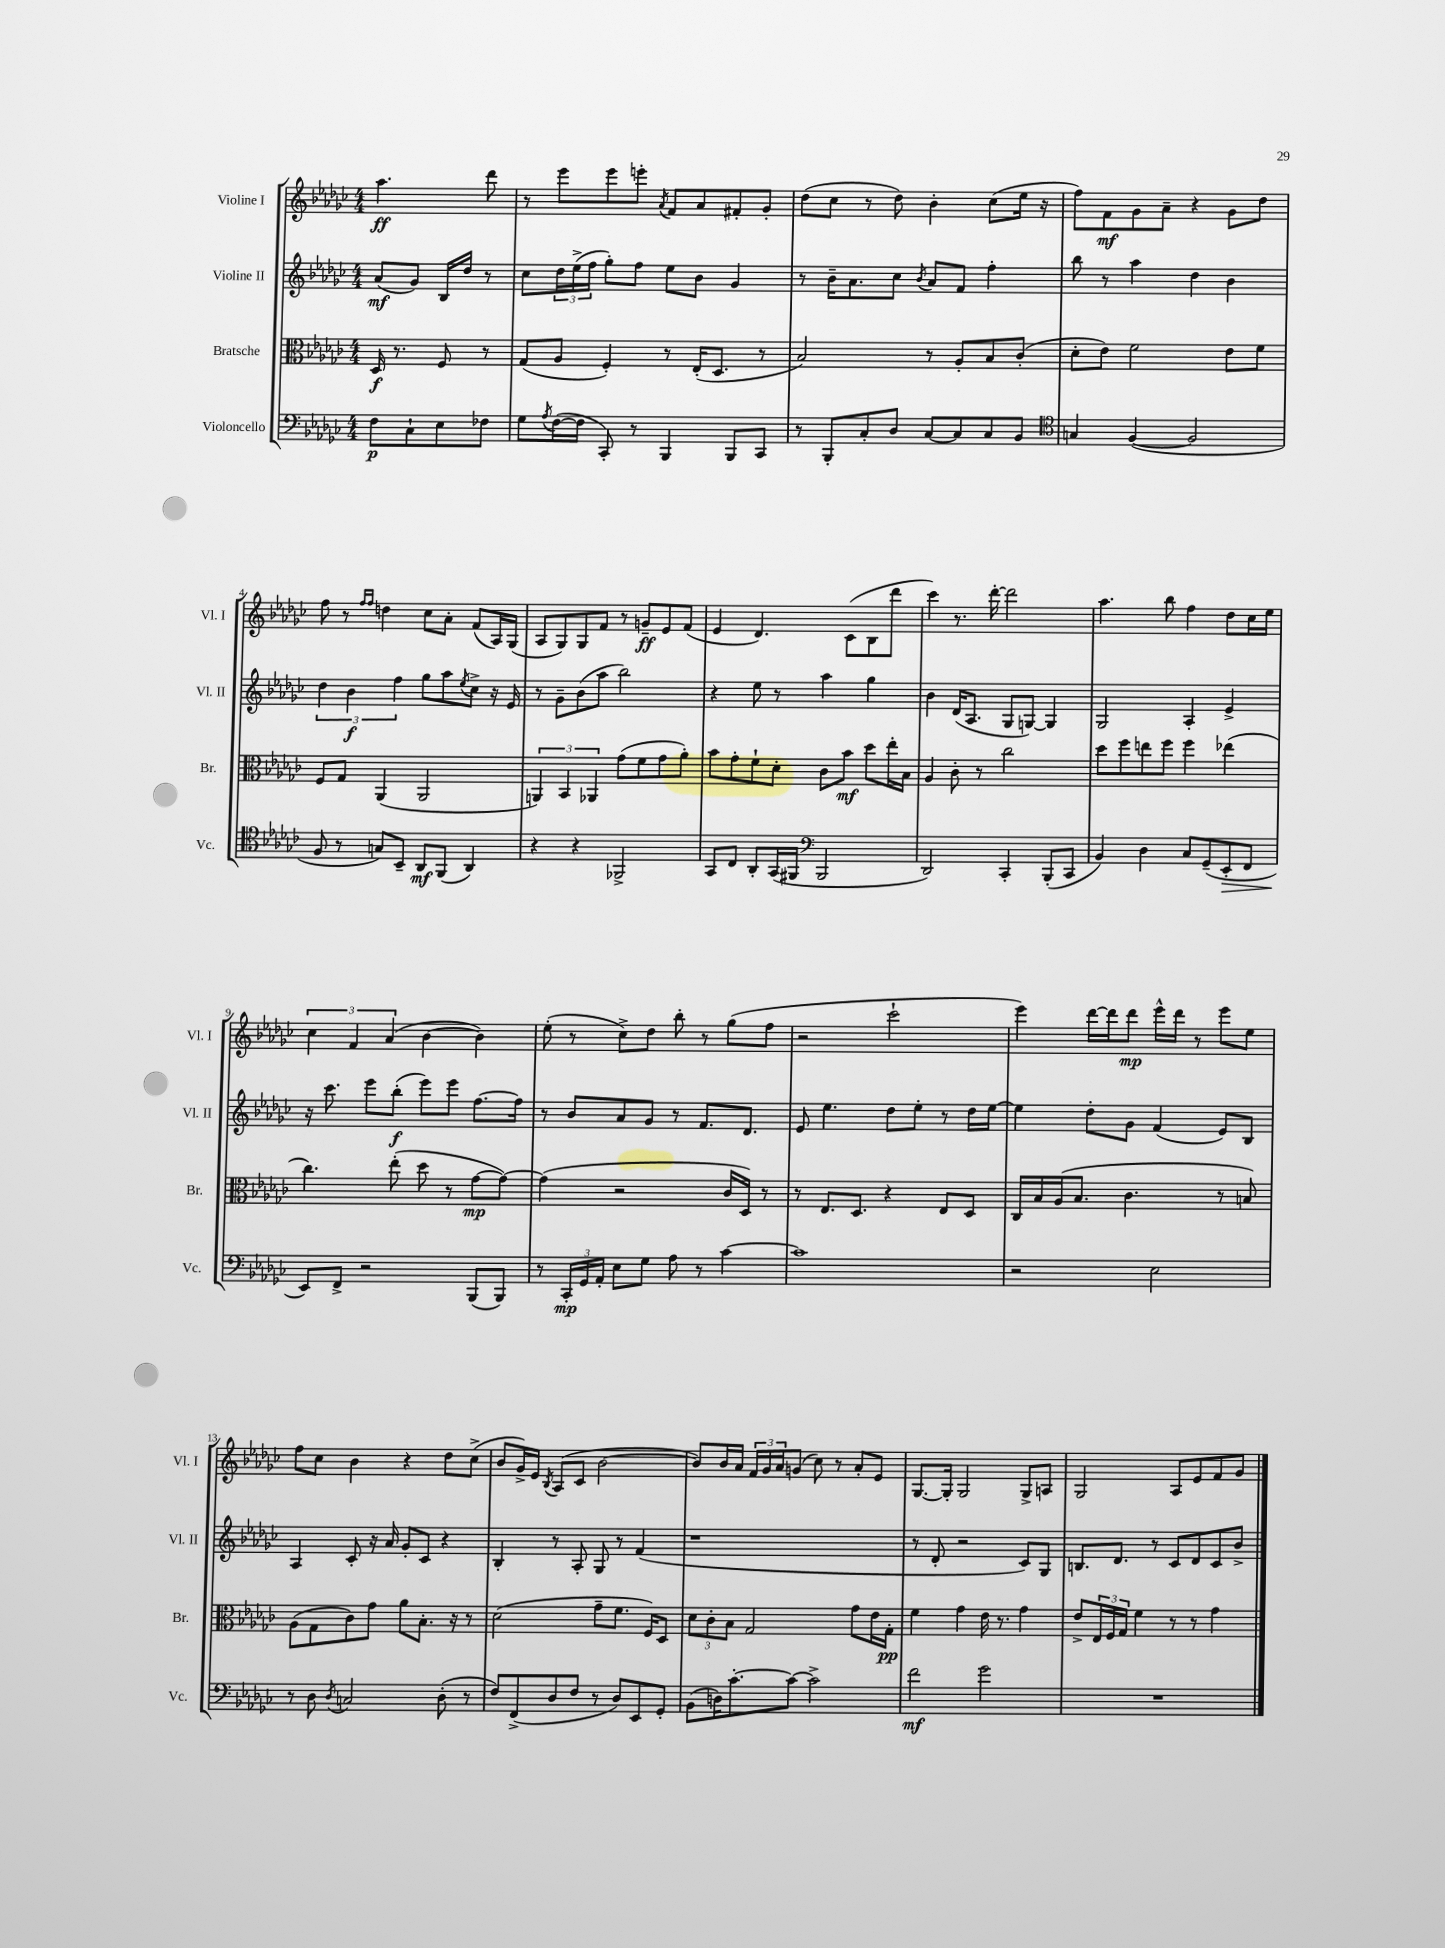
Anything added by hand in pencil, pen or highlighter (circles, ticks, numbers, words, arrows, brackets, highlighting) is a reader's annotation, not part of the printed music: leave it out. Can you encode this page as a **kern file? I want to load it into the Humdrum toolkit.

**kern	**dynam	**kern	**dynam	**kern	**dynam	**kern	**dynam
*part4	*part4	*part3	*part3	*part2	*part2	*part1	*part1
*staff4	*staff4	*staff3	*staff3	*staff2	*staff2	*staff1	*staff1
*I"Violoncello	*	*I"Bratsche	*	*I"Violine II	*	*I"Violine I	*
*I'Vc.	*	*I'Br.	*	*I'Vl. II	*	*I'Vl. I	*
*clefF4	*	*clefC3	*	*clefG2	*	*clefG2	*
*k[b-e-a-d-g-c-]	*	*k[b-e-a-d-g-c-]	*	*k[b-e-a-d-g-c-]	*	*k[b-e-a-d-g-c-]	*
*M4/4	*	*M4/4	*	*M4/4	*	*M4/4	*
=	=	=	=	=	=	=	=
8F\L	p	16D-/	f	(8a-/L	mf	4.aa-\	ff
.	.	8.r	.	.	.	.	.
8C-`\	.	.	.	8g-/J)	.	.	.
8E-\	.	8F/	.	16B-/LL	.	.	.
.	.	.	.	16dd-/JJ	.	.	.
8F-X\J	.	8r	.	8r	.	8ddd-\	.
=1	=1	=1	=1	=1	=1	=1	=1
8G-\L	.	(8G-/L	.	8cc-\L	.	8r	.
8qA-/	.	.	.	.	.	.	.
([16F\L	.	8A-/J	.	24dd-\L	.	8eee-\L	.
.	.	.	.	(24ee-^\	.	.	.
16F\JJ]	.	.	.	.	.	.	.
.	.	.	.	24ff\JJ	.	.	.
8CC-'/)	.	4F'/)	.	8gg-'\L)	.	8eee-\	.
8r	.	.	.	8ff\J	.	8eeen'\J	.
.	.	.	.	.	.	8qa-/	.
4BBB-/	.	8r	.	8ee-\L	.	8f/L	.
.	.	(16E-'/KL	.	8b-\J	.	8a-/	.
.	.	8.D-/J	.	.	.	.	.
8BBB-/L	.	.	.	4g-/	.	8f#X'/	.
8CC-/J	.	8r	.	.	.	8g-'/J	.
=2	=2	=2	=2	=2	=2	=2	=2
8r	.	2B-/)	.	8r	.	(8dd-\L	.
8BBB-'/L	.	.	.	16b-~\KL	.	8cc-\J	.
.	.	.	.	8.a-\	.	.	.
8C-'/	.	.	.	.	.	8r	.
8D-/J	.	.	.	8cc-\J	.	8dd-\)	.
.	.	.	.	8qb-/	.	.	.
[8C-/L	.	8r	.	8a-/L	.	4b-'\	.
8C-/]	.	8A-'/L	.	8f/J	.	.	.
8C-/	.	8B-/	.	4ff'\	.	(8cc-\L	.
8BB-/J	.	(8c-'/J	.	.	.	16ee-\Jk	.
.	.	.	.	.	.	16r	.
=3	=3	=3	=3	=3	=3	=3	=3
*clefC4	*	*	*	*	*	*	*
4Gn/	.	8d-'\L	.	8bb-\	.	8ff\L)	.
.	.	8e-\J)	.	8r	.	8f\	mf
([4F/	.	2f\	.	4aa-\	.	8g-\	.
.	.	.	.	.	.	8a-~\J	.
2F/]	.	.	.	4dd-\	.	4r	.
.	.	8e-\L	.	4b-\	.	8g-\L	.
.	.	8f\J	.	.	.	8dd-\J	.
!!LO:LB:g=z
=4	=4	=4	=4	=4	=4	=4	=4
8F/	.	8F/L	.	6dd-\	.	8ff\	.
8r	.	8G-/J	.	.	.	8r	.
.	.	.	.	6b-\	f	.	.
.	.	.	.	.	.	16qqff/LL	.
.	.	.	.	.	.	16qqff/JJ	.
8Gn/L)	.	(4AA-/	.	.	.	4ddn\	.
.	.	.	.	6ff\	.	.	.
8BB-~/J	.	.	.	.	.	.	.
8AA-/L	mf	2AA-/	.	8gg-\L	.	8cc-\L	.
(8FF/J	.	.	.	8aa-\	.	8a-'\J	.
.	.	.	.	8qee-/	.	.	.
4AA-/)	.	.	.	8cc-^\J	.	(8f/L	.
.	.	.	.	16r	.	16A-/L)	.
.	.	.	.	16e-/	.	(16G-/JJ	.
=5	=5	=5	=5	=5	=5	=5	=5
4r	.	6AAn/)	.	8r	.	8A-/L	.
.	.	.	.	8g-~\L	.	8G-/)	.
.	.	6BB-/	.	.	.	.	.
4r	.	.	.	(8b-\	.	8G-/	.
.	.	6AA-X/	.	.	.	.	.
.	.	.	.	8aa-\J	.	8f/J	.
2FF-X^/	.	(8g-\L	.	2bb-\)	.	8r	.
.	.	8f\	.	.	.	8gn~/L	ff
.	.	8g-\	.	.	.	8e-/	.
.	.	8a-'\J)	.	.	.	(8f/J	.
=6	=6	=6	=6	=6	=6	=6	=6
8GG-/L	.	8b-\L	.	4r	.	4e-/	.
8C-/J	.	8g-'\	.	.	.	.	.
8AA-'/L	.	8f`\	.	8ee-\	.	4.d-/)	.
(16GG-/L	.	8d-'\J	.	8r	.	.	.
16FF#X/JJ	.	.	.	.	.	.	.
*clefF4	*	*	*	*	*	*	*
2BBB-/	.	8c-\L	.	4aa-\	.	.	.
.	.	8b-\J	mf	.	.	(8c-\L	.
.	.	8dd-\L	.	4gg-\	.	8B-\	.
.	.	16ee-'\L	.	.	.	8ddd-\J	.
.	.	16B-\JJ	.	.	.	.	.
=7	=7	=7	=7	=7	=7	=7	=7
2DD-/)	.	4A-/	.	4b-\	.	4ccc-\)	.
.	.	8c-'\	.	(16d-/KL	.	8.r	.
.	.	.	.	8.A-/J	.	.	.
.	.	8r	.	.	.	.	.
.	.	.	.	.	.	[16ddd-'\	.
4CC-'/	.	2cc-\	.	8G-/L	.	2ddd-\]	.
.	.	.	.	[8Gn/J)	.	.	.
(8BBB-'/L	.	.	.	4G/]	.	.	.
8CC-/J	.	.	.	.	.	.	.
=8	=8	=8	=8	=8	=8	=8	=8
4BB-/)	.	8dd-\L	.	2G-/	.	4.aa-\	.
.	.	8ff\	.	.	.	.	.
4D-\	.	8een\	.	.	.	.	.
.	.	8ff\J	.	.	.	8bb-\	.
8C-/L	.	4ff\	.	4A-'/	.	4ff\	.
(8GG-~/	.	.	.	.	.	.	.
!	!LO:HP:b	!	!	!	!	!	!
8EE-'/	>	(4ee-X\	.	4e-^/	.	8dd-\L	.
8FF/J	.	.	.	.	.	16cc-\L	.
.	.	.	.	.	.	16ee-\JJ	.
!!LO:LB:g=z
=9	=9	=9	=9	=9	=9	=9	=9
8EE-/L)	.	4.cc-\)	.	16r	.	6cc-\	.
.	.	.	.	8.ccc-\	.	.	.
8FF^/J	]	.	.	.	.	.	.
.	.	.	.	.	.	6f/	.
2r	.	.	.	8eee-\L	.	.	.
.	.	.	.	.	.	(6a-/	.
.	.	(8ee-'\	.	(8bb-'\J	f	.	.
.	.	8dd-\	.	8eee-\L)	.	[4b-\	.
.	.	8r	.	8eee-\J	.	.	.
(8BBB-/L	.	[8g-\L	mp	[8.ff\L	.	4b-\])	.
8BBB-/J)	.	8g-\J_)	.	.	.	.	.
.	.	.	.	16ff\Jk]	.	.	.
=10	=10	=10	=10	=10	=10	=10	=10
8r	.	(4g-\]	.	8r	.	(8ee-'\	.
24CC-'/LL	mp	.	.	8b-/L	.	8r	.
24GG-/	.	.	.	.	.	.	.
24AA-'/JJ	.	.	.	.	.	.	.
8E-\L	.	2r	.	8a-/	.	8cc-^\L)	.
8G-\J	.	.	.	8g-/J	.	8dd-\J	.
8A-\	.	.	.	8r	.	8bb-'\	.
8r	.	.	.	8.f/L	.	8r	.
[4c-\	.	16c-/LL	.	.	.	(8gg-\L	.
.	.	16D-/JJ)	.	8.d-/J	.	.	.
.	.	8r	.	.	.	8ff\J	.
=11	=11	=11	=11	=11	=11	=11	=11
1c-]	.	8r	.	8e-/	.	2r	.
.	.	8.E-/L	.	4.ee-\	.	.	.
.	.	8.D-/J	.	.	.	.	.
.	.	4r	.	8dd-\L	.	2ccc-`\	.
.	.	.	.	8ee-'\J	.	.	.
.	.	8E-/L	.	8r	.	.	.
.	.	8D-/J	.	16dd-\LL	.	.	.
.	.	.	.	[16ee-\JJ	.	.	.
=12	=12	=12	=12	=12	=12	=12	=12
2r	.	16C-/LL	.	4ee-\]	.	4eee-\)	.
.	.	16B-/	.	.	.	.	.
.	.	(16A-/J	.	.	.	.	.
.	.	8.B-/J	.	.	.	.	.
.	.	.	.	8dd-'\L	.	[16ddd-\LL	.
.	.	.	.	.	.	16ddd-\J]	.
.	.	4.c-\	.	8g-\J	.	8ddd-\J	mp
2E-\	.	.	.	(4f/	.	16eee-^^\LL	.
.	.	.	.	.	.	16ddd-\JJ	.
.	.	.	.	.	.	8r	.
.	.	8r	.	8e-/L)	.	8eee-\L	.
.	.	8Bn/)	.	8B-/J	.	8ee-\J	.
!!LO:LB:g=z
=13	=13	=13	=13	=13	=13	=13	=13
8r	.	(8A-\L	.	4A-/	.	8ff\L	.
8D-\	.	8G-\	.	.	.	8cc-\J	.
8qD-/	.	.	.	.	.	.	.
2Cn/	.	8c-\)	.	8c-'/	.	4b-\	.
.	.	8g-\J	.	16r	.	.	.
.	.	.	.	16a-/	.	.	.
.	.	8a-\L	.	8g-'/L	.	4r	.
.	.	8.B-'\J	.	8c-/J	.	.	.
(8D-'\	.	.	.	4r	.	8dd-\L	.
.	.	16r	.	.	.	.	.
8r	.	8r	.	.	.	(8cc-^\J	.
=14	=14	=14	=14	=14	=14	=14	=14
8F/L)	.	(2d-\	.	4B-'/	.	8b-/L	.
(8FF^/	.	.	.	.	.	16g-^/L)	.
.	.	.	.	.	.	16e-/JJ	.
.	.	.	.	.	.	8qB-/	.
8D-/	.	.	.	8r	.	(8A-/L	.
8F/J	.	.	.	8A-'/	.	8c-/J	.
8r	.	8g-~\L	.	8G-/	.	[2b-\	.
8D-/L)	.	8.f\J	.	8r	.	.	.
8EE-/	.	.	.	(4f/	.	.	.
.	.	16F/KL)	.	.	.	.	.
8GG-'/J	.	8D-/J	.	.	.	.	.
=15	=15	=15	=15	=15	=15	=15	=15
(8BB-\L	.	12d-\L	.	1r	.	8b-/L])	.
.	.	12c-'\	.	.	.	.	.
16Dn\K)	.	.	.	.	.	16b-/L	.
.	.	12B-\J	.	.	.	.	.
[8.c-'\	.	.	.	.	.	16a-/JJ	.
.	.	2G-/	.	.	.	24f/LL	.
.	.	.	.	.	.	24g-/	.
.	.	.	.	.	.	24a-/J	.
8c-\J_	.	.	.	.	.	(8gn/J	.
2c-^\]	.	.	.	.	.	8cc-\)	.
.	.	.	.	.	.	8r	.
.	.	8g-\L	.	.	.	8a-'/L	.
.	.	16e-\L	.	.	.	8e-/J	.
.	.	16G-'\JJ	pp	.	.	.	.
=16	=16	=16	=16	=16	=16	=16	=16
2f\	mf	4f\	.	8r	.	[8.G-/L	.
.	.	.	.	8d-'/	.	.	.
.	.	.	.	.	.	16G-'/Jk]	.
.	.	4g-\	.	2r	.	2G-/	.
2g-\	.	16e-\	.	.	.	.	.
.	.	8.r	.	.	.	.	.
.	.	4g-\	.	8c-/L)	.	8G-^/L	.
.	.	.	.	8G-/J	.	8An/J	.
=17	=17	=17	=17	=17	=17	=17	=17
1r	.	8e-^/L	.	8.Bn/L	.	2G-/	.
.	.	24E-/L	.	.	.	.	.
.	.	24F/	.	.	.	.	.
.	.	.	.	8.d-/J	.	.	.
.	.	24G-/JJ	.	.	.	.	.
.	.	4f\	.	.	.	.	.
.	.	.	.	8r	.	.	.
.	.	8r	.	8c-/L	.	8A-/L	.
.	.	8r	.	8d-/	.	8e-/	.
.	.	4g-\	.	8c-/	.	8f/	.
.	.	.	.	8b-^/J	.	8g-/J	.
==	==	==	==	==	==	==	==
*-	*-	*-	*-	*-	*-	*-	*-
